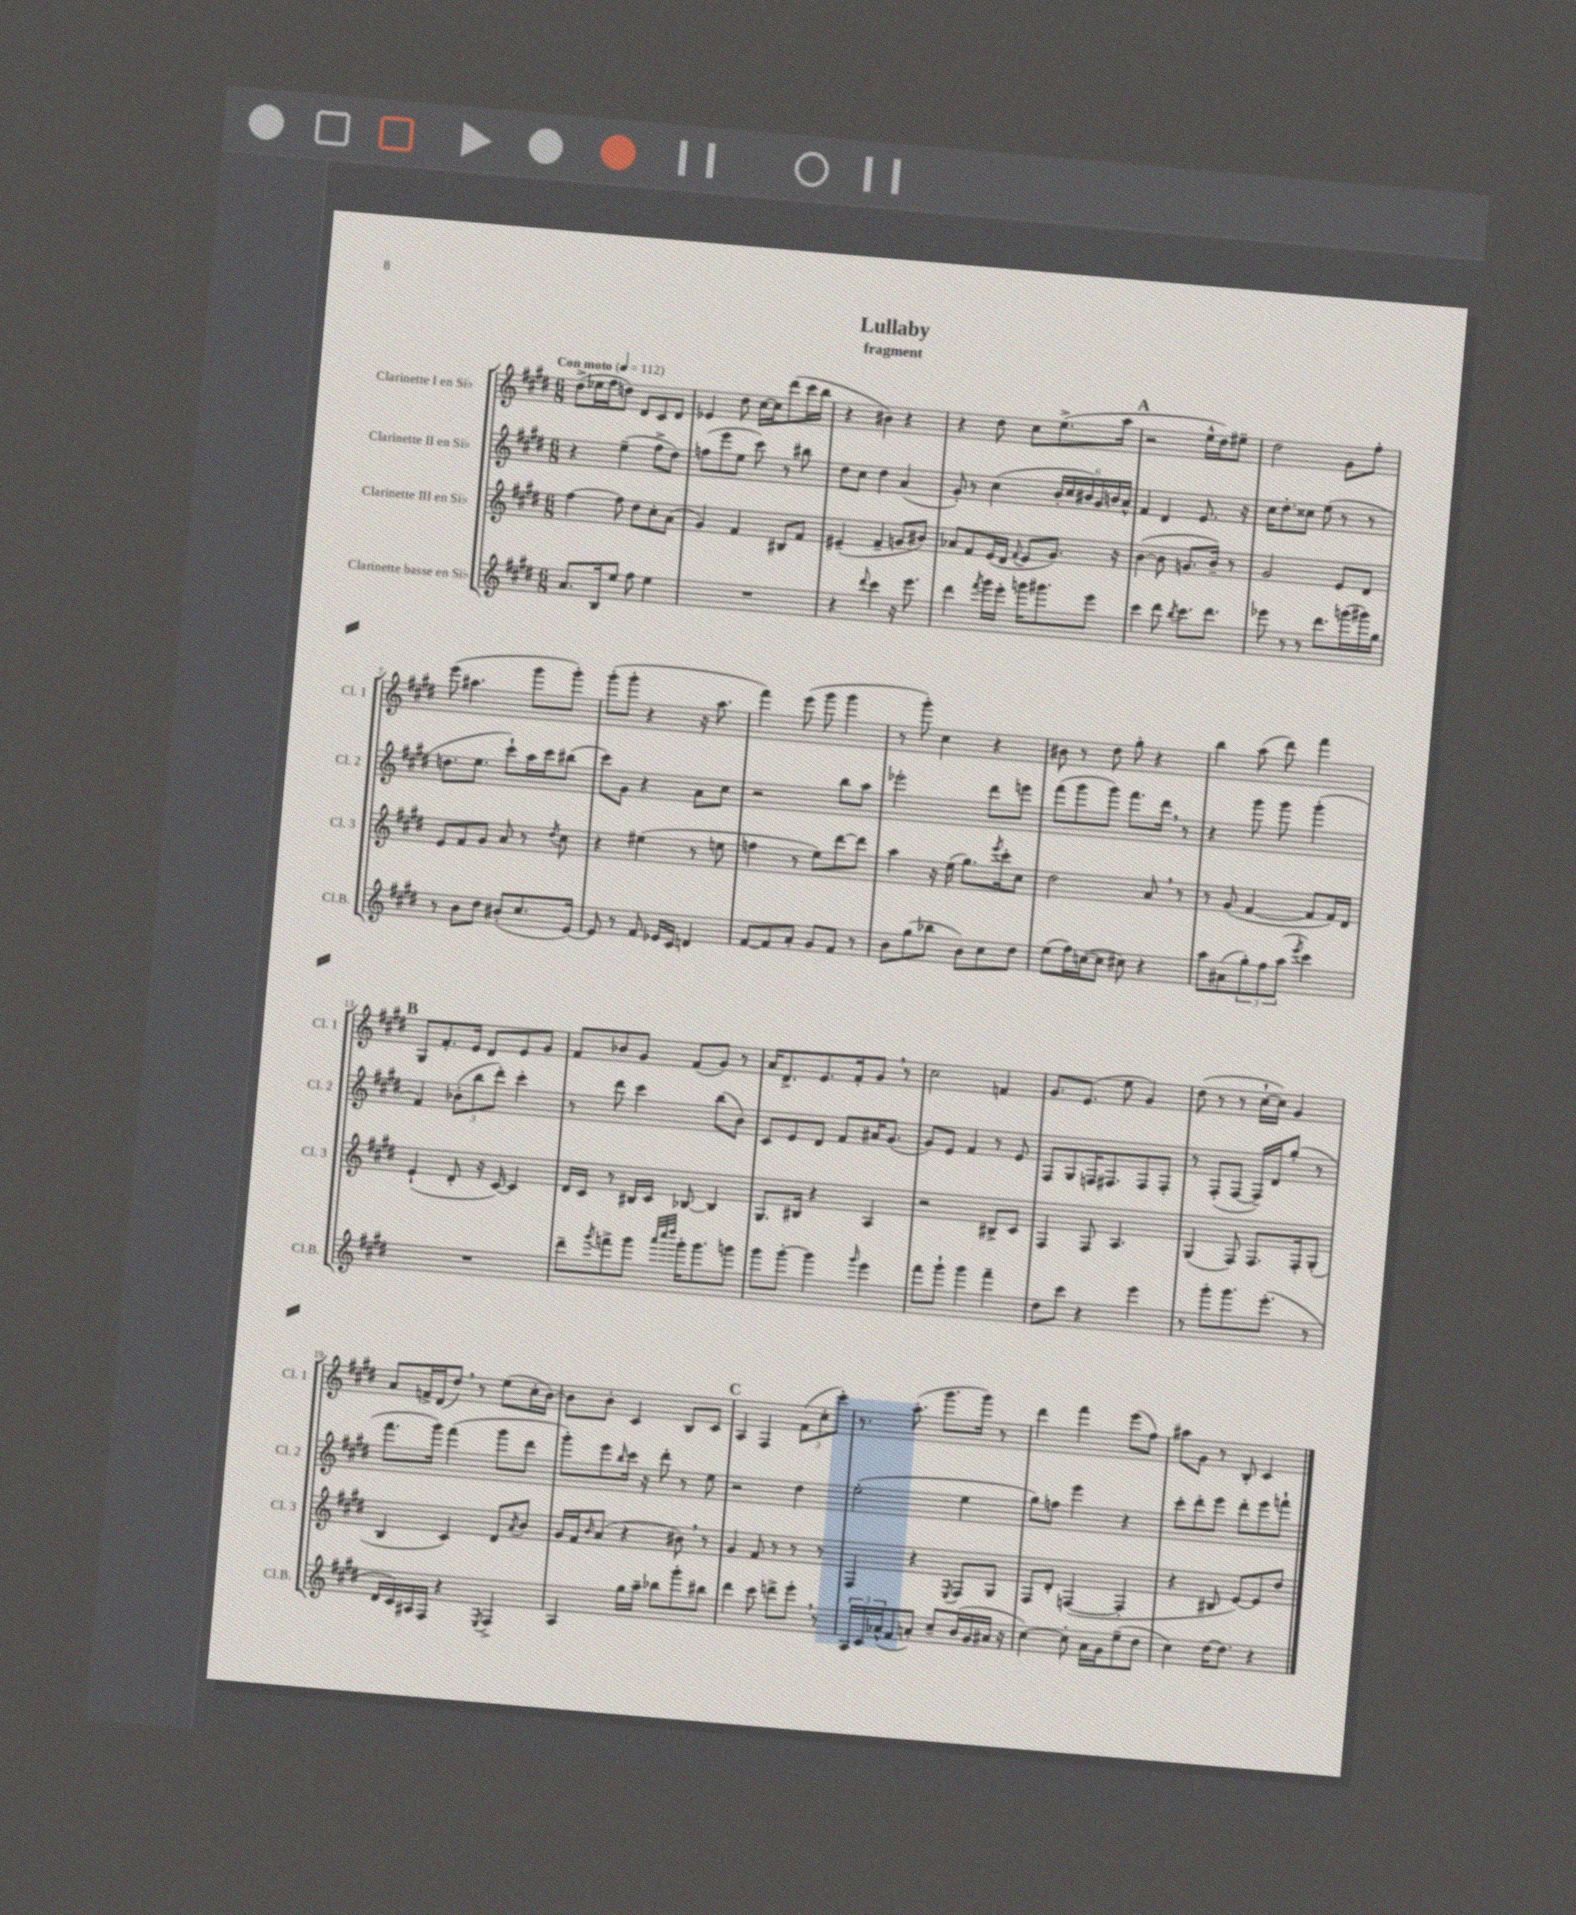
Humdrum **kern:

**kern	**kern	**kern	**kern
*part4	*part3	*part2	*part1
*staff4	*staff3	*staff2	*staff1
*I"Clarinette basse en Si♭	*I"Clarinette III en Si♭	*I"Clarinette II en Si♭	*I"Clarinette I en Si♭
*I'Cl.B.	*I'Cl. 3	*I'Cl. 2	*I'Cl. 1
*clefG2	*clefG2	*clefG2	*clefG2
*k[f#c#g#d#]	*k[f#c#g#d#]	*k[f#c#g#d#]	*k[f#c#g#d#]
*M6/8	*M6/8	*M6/8	*M6/8
*MM112	*MM112	*MM112	*MM112
=1	=1	=1	=1
!	!	!	!LO:TX:a:B:t=Con moto
8.a/L	[4ff#\	4r	(8dd#^\L
.	.	.	16ee-X\L
16B/k	.	.	16ff#\J
8ee/J	8ff#\]	(4ee~\	8ddn\J)
8ff#\	8dd#\L	.	8d#/L
4ee\	8cc#'\	8ff#^\L	8c#/
.	(8a\J	8dd#\J)	8d#/J
=2	=2	=2	=2
2.r	4g#/)	(8ffn\L	4e-X/
.	.	8eee\	.
.	4f#/	8ee\J	8dd#\
.	.	8ccc#\)	[16cc#\LL
.	.	.	16cc#\J]
.	8B#X/L	8r	(8ddd#\
.	8f#/J	8bb#X\	16ccc#\L
.	.	.	16bb\JJ
=3	=3	=3	=3
4r	(4e#X~/	8dd#\L	4r
.	.	8cc#\J	.
8qqddd#/	.	.	.
4ccc#\	4f#~/	4dd#\	4b#X\)
16r	8gn/L	(4a/	4r
8.eee\	.	.	.
.	8b#X/J)	.	.
=4	=4	=4	=4
4ddd#\	8a-X/L	8g#'/)	4r
.	8f#/	8r	.
8qfff#/	.	.	.
16ggg#\LL	(16e/L	(4cc#\	8dd#\
16eee'\JJ	16d#/JJ	.	.
.	8qqf#/	.	.
16gggn\KL	8e/L	.	8cc#\L
8.ggg#X\	.	.	.
.	8.g#/J)	24b'/LL	(8.ee^\
.	.	24cc#/	.
.	.	24b#X/)	.
8eee\J	.	24g#/	.
.	.	24bn/	.
.	16r	.	16aa\Jk
.	.	24a^^/JJ	.
!!LO:REH:place=s1:t=A
=5	=5	=5	=5
4ccc#\	([4b\	4f#/	2r
8ddd#\	8b\]	4d#/	.
8qbb/	.	.	.
8.ccc#\L	8.gn/L	.	.
.	.	8.e/	16ee^^\LL
8.ddd#\J	16b~/Jk)	.	16dd#\J)
.	8r	.	8ee#X~\J
.	.	16r	.
=6	=6	=6	=6
8eee-X\	2g#/	16cc#\KL	2dd#\
.	.	8.dd#'\	.
8r	.	.	.
8r	.	8cc##X\J	.
8.ddd#\L	.	(8ee\	.
.	8e/L	8r	8g#\L
(16gggn\L	.	.	.
16ggg#X\)	8d#/J	8r	8ff#'\J
16gg#\JJ	.	.	.
!!LO:LB:g=z
=7	=7	=7	=7
8r	8e/L	8.ddn\L	(8eee\
8b\L	8f#/	.	4.aa#X\
.	.	8.ee\J	.
8dd#\J	8g#/J	.	.
(8b#X'/L	8a/	8ccc#`\L)	.
8.cc#/	8r	16aa\L	8ggg#\L
.	.	16ccc#\J	.
.	8qdd#/	.	.
.	8cc#\	(8bb#X\J	8ggg#'\J)
[16e/Jk)	.	.	.
=8	=8	=8	=8
8e/]	4r	8ccc#\L)	(8ggg#'\L
8r	.	8g#\J	8ggg#'\J
8f#/	(4ee#X\	4r	4r
16e-X/LL	.	.	.
16c#/JJ	.	.	.
4dn/	8r	8a\L	16r
.	.	.	8.aa\
.	8een\	8cc#\J	.
=9	=9	=9	=9
[8f#/L	4ffn\	2r	4fff#\)
8f#/]	.	.	.
8a'/J	8r	.	(8eee\
8g#/L	8ee\L)	.	8ggg#\
8f#/J	[8ddd#\	8bb\L	4ggg#\
8r	8ddd#\J]	8aa\J	.
=10	=10	=10	=10
8b\L	4aa\	2eee-X'\	8r
(8gg#\	.	.	8ggg#'\)
8bb-X\J	16r	.	4cc#\
.	(16ee\	.	.
8b\L)	8.gg#\L)	.	.
8cc#\	.	8ddd#\L	4r
.	8qeee/	.	.
.	16ccc#'\k	.	.
8dd#\J	8cc#\J	8eeen\J	.
=11	=11	=11	=11
(8ee\L	2dd#\	(8fff#\L	8b#X\
16ff#\L)	.	8ggg#\	8r
([16ccn\J	.	.	.
8cc\J]	.	8ggg#\J)	8dd#\
8cc#X\)	.	8.fff#\L	8gg#'\
4r	8a,/	.	4r
.	.	16ddd#,\Jk	.
.	8r	8r	.
=12	=12	=12	=12
8aa\L	8r	4r	4bb\
(8a#X\	(8g#/	.	.
12gg#'\)	[4f#/	8ggg#\	(8aa\
12ff#\	.	.	.
.	.	8ggg#\	8ddd#\)
(12aa\J	.	.	.
8qeee/	.	.	.
4ccc#\)	8f#/L]	(4ggg#'\	4fff#\
.	16f#/L)	.	.
.	16d#/JJ	.	.
!!LO:LB:g=z
!!LO:REH:place=s1:t=B
=13	=13	=13	=13
2.r	(4e`/	4f#/)	8G#/L
.	.	.	8.f#'/
.	8d#'/	(12b-X'\L	.
.	.	.	16e/Jk
.	.	12bb\	.
.	16r	.	8d#/L
.	.	12ddd#'\J)	.
.	[16c#/)	.	.
.	4c#/]	4ccc#'\	8e/
.	.	.	8g#/J
=14	=14	=14	=14
8ddd#~\L	16d#/LL	8r	8f#/L
.	16c#/JJ	.	.
8qggg#/	.	.	.
8fffn^\	8r	8ddd#\	8b-X/
8ggg#\J	16B#X/LL	4ccc#\	8g#/J
.	16c#/JJ	.	.
32qqaaa/LLL	.	.	.
32qqcccc#/	.	.	.
32qqdddd#/JJJ	.	.	.
16ggg#'\KL	[8B-X/	.	(8f#/L
8.ggg#\	.	.	.
.	4B-/]	(8bb\L	8g#/J)
8gggn\J	.	8b\J)	8r
=15	=15	=15	=15
8ggg#\L	8.G#/L	8c#/L	16a/KL
.	.	.	8.d#^/
[8ggg#'\J	.	8e/	.
.	16B#X/Jk	.	.
4ggg#\]	4r	8d#/J	8.e/
.	.	8f#/L	.
.	.	.	16f#'/k
16qqggg#/	.	.	.
4eee\	4A/	16a#X/K	8g#,/J
.	.	(8.g#/J	.
.	.	.	8r
=16	=16	=16	=16
8fff#\L	2r	8g#/L)	2cc#\
8ggg#`\J	.	8e/J	.
4ggg#\	.	4f#/	.
4fff#~\	8B#X^/L	8r	4fn/
.	8c#/J	8e/	.
=17	=17	=17	=17
8dd#\L	4F#/	8F#/L	8.g#/L
8ccc#\J	.	8G#/	.
.	.	.	(8.e/J
4r	8F#/	16Fn/K	.
.	.	8.F#X/	.
.	4.A/	.	8ee\
4eee\	.	8F#/	4g#/)
.	.	8F#'/J	.
=18	=18	=18	=18
8r	(4G#/	8r	(8dd#\
8ggg#'\L	.	(8F#'/L	8r
8.ggg#\	8F#/)	[8F#/J	8r
.	8.F#/L	16F#~/LL])	[16cc#`\LL
(8.eee'\J	.	16d#/J	16cc#\JJ])
.	.	(8gg#'/J	4g#/
.	16F#'/k	.	.
8r	(8G#'/J	8r	.
!!LO:LB:g=z
=19	=19	=19	=19
16d#/LL	4B/	8.fff#\L	8a/L
16c#/)	.	.	.
16A#X/	.	.	16fn^/L
16F#/JJ	.	16ggg#\Jk)	(16d#/J
4r	4c#/)	(4fff#\	8dd#,/J)
.	.	.	8r
8qE/	.	.	.
4F#^/	8d#/L	8ggg#\L	(8ee\L
.	8qa/	.	.
.	8b/J	8ddd#\J	16cc#'\L
.	.	.	[16b\JJ)
=20	=20	=20	=20
4A/	16g#/LL	8ggg#'\L)	8b\L]
.	16f#/J	.	.
.	16qqb/	.	.
.	(8a/J	8eee\	8b'\J
.	.	16qqbb/	.
16gg#\LL	4r	16ccc#\Jk	4c#/
16aa~\JJ	.	16r	.
8bb-X\L	.	8ddd#'\	.
8ggg#'\	8b#X,\)	8r	8B/L
8bb#X\J	8r	8ee\	8c#/J
!!LO:REH:place=s1:t=C
=21	=21	=21	=21
4ddd#\	4g#/	2r	4A/
8ccc#\	8f#/	.	4F#/
8dddn^\L	8r	.	.
8eee',\J	8r	4dd#\	(12f#\L
.	.	.	12cc#'\
8r	8r	.	.
.	.	.	12ccc#'\J)
=22	=22	=22	=22
24A/LL	4F#/	(2ee'\	8.r
24c#/	.	.	.
(24a-X^^/J	.	.	.
8f#/	.	.	.
.	.	.	(8.aa'\
8an'/J)	4r	.	.
8cc#~/L	.	.	8.ggg#\L
.	8qE/	.	.
(16b/L	8F#/L	4ee\	.
16g#/	.	.	16ggg#\Jk)
16a#X/JJ	8G#/J	.	8r
16r	.	.	.
=23	=23	=23	=23
[4cc#\)	8F#/L	8gg#\L)	4ddd#\
.	8d#'/J	8ffn\J	.
8cc#'\]	([4Fn/	4eee\	4fff#\
16a\LL	.	.	.
16g#\J	.	.	.
(8ee~\	4F'/]	4r	(8eee\L
8dd#\J	.	.	8ff#\J)
=24	=24	=24	=24
4cc#\)	4r	8ccc#'\L	8aa#X\L
.	.	8ddd#'\	8g#\J
[16dd#\KL	8B#X/	8eee\J	8r
8.dd#\J]	.	.	.
.	[8e/L)	8ddd#'\L	8B'/
4r	8e/]	8eee\	4c#/
.	8dd#/J	8fffn`\J	.
==	==	==	==
*-	*-	*-	*-
